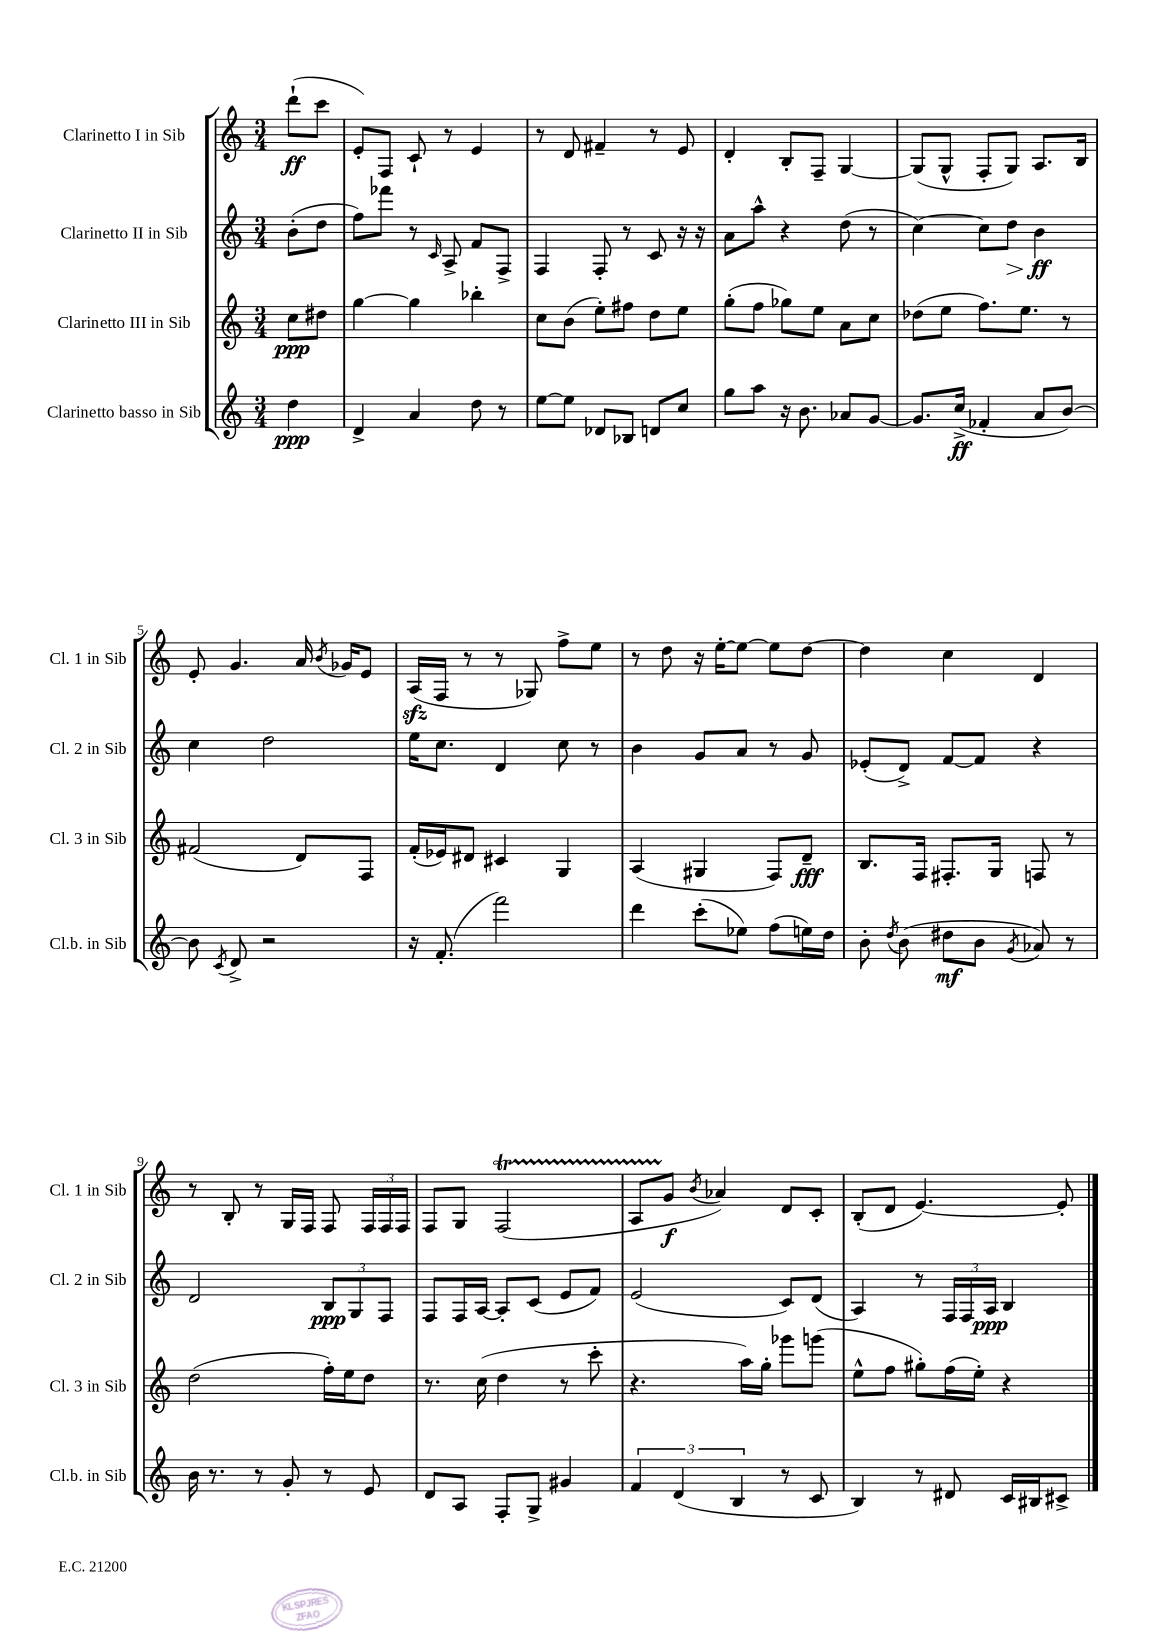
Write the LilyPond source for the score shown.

<<
\new StaffGroup <<
\new Staff = "s0" \with { instrumentName = "Clarinetto I in Sib" shortInstrumentName = "Cl. 1 in Sib" } {
    \clef treble \key c \major \numericTimeSignature \time 3/4 \partial 4
    \autoBeamOff d'''8[-!\ff( c'''8] |
    e'8[-.) f8] c'8-! r8 e'4 |
    r8 d'8 fis'4-- r8 e'8 |
    d'4-. b8[-. f8]-- g4~ |
    g8[( g8]-^ f8[-. g8]) a8.[ b16] |
    e'8-. g'4. a'16 \acciaccatura { b'8 } ges'16[ e'8] |
    a16[\sfz( f16] r8 r8 ges8) f''8[-> e''8] |
    r8 d''8 r16 e''16[~-. e''8]~ e''8[ d''8]~ |
    d''4 c''4 d'4 |
    r8 b8-. r8 g16[ f16] f8 \tuplet 3/2 { f16[ f16 f16] } |
    f8[ g8] f2\startTrillSpan( |
    a8[ g'8]\stopTrillSpan\f \acciaccatura { b'8 } aes'4) d'8[ c'8]-. |
    b8[-.( d'8] e'4.~) e'8-. \bar "|." |
}
\new Staff = "s1" \with { instrumentName = "Clarinetto II in Sib" shortInstrumentName = "Cl. 2 in Sib" } {
    \clef treble \key c \major \numericTimeSignature \time 3/4 \partial 4
    \autoBeamOff b'8[-.( d''8] |
    f''8[) fes'''8] r8 \grace { c'16 } a8-> f'8[ f8]-> |
    f4 f8-. r8 c'8 r16 r16 |
    a'8[ a''8]-^ r4 d''8( r8 |
    c''4~) c''8[ d''8]\> b'4\ff\! |
    c''4 d''2 |
    e''16[ c''8.] d'4 c''8 r8 |
    b'4 g'8[ a'8] r8 g'8 |
    ees'8[-.( d'8]->) f'8[~ f'8] r4 |
    d'2 \tuplet 3/2 { b8[\ppp g8 f8] } |
    f8[ f16 a16]~ a8[-. c'8]( e'8[ f'8]) |
    e'2( c'8[) d'8]( |
    a4) r8 \tuplet 3/2 { f16[ f16 a16]\ppp } b4 \bar "|." |
}
\new Staff = "s2" \with { instrumentName = "Clarinetto III in Sib" shortInstrumentName = "Cl. 3 in Sib" } {
    \clef treble \key c \major \numericTimeSignature \time 3/4 \partial 4
    \autoBeamOff c''8[\ppp dis''8] |
    g''4~ g''4 bes''4-. |
    c''8[ b'8]( e''8[-.) fis''8] d''8[ e''8] |
    g''8[-.( f''8] ges''8[) e''8] a'8[ c''8] |
    des''8[( e''8] f''8.[) e''8.] r8 |
    fis'2( d'8[) f8] |
    f'16[-.( ees'16) dis'8] cis'4 g4 |
    a4( gis4 f8[) d'8]--\fff |
    b8.[ f16] fis8.[-. g16] f8 r8 |
    d''2( f''16[-.) e''16 d''8] |
    r8. c''16( d''4 r8 c'''8-. |
    r4. a''16[) g''16]-. ges'''8[ g'''8]( |
    e''8[-^ f''8] gis''8[-.) f''16( e''16]-.) r4 \bar "|." |
}
\new Staff = "s3" \with { instrumentName = "Clarinetto basso in Sib" shortInstrumentName = "Cl.b. in Sib" } {
    \clef treble \key c \major \numericTimeSignature \time 3/4 \partial 4
    \autoBeamOff d''4\ppp |
    d'4-> a'4 d''8 r8 |
    e''8[~ e''8] des'8[ bes8] d'8[ c''8] |
    g''8[ a''8] r16 b'8. aes'8[ g'8]~ |
    g'8.[ c''16]->\ff( fes'4-. a'8[ b'8]~) |
    b'8 \acciaccatura { c'8 } d'8-> r2 |
    r16 f'8.-.( f'''2) |
    d'''4 c'''8[-.( ees''8]) f''8[( e''16) d''16] |
    b'8-. \acciaccatura { d''8 } b'8( dis''8[\mf b'8] \acciaccatura { g'8 } aes'8) r8 |
    b'16 r8. r8 g'8-. r8 e'8 |
    d'8[ a8] f8[-. g8]-> gis'4 |
    \tuplet 3/2 { f'4 d'4( b4 } r8 c'8 |
    b4) r8 dis'8 c'16[ bis16 cis'8]-> \bar "|." |
}
>>
>>
